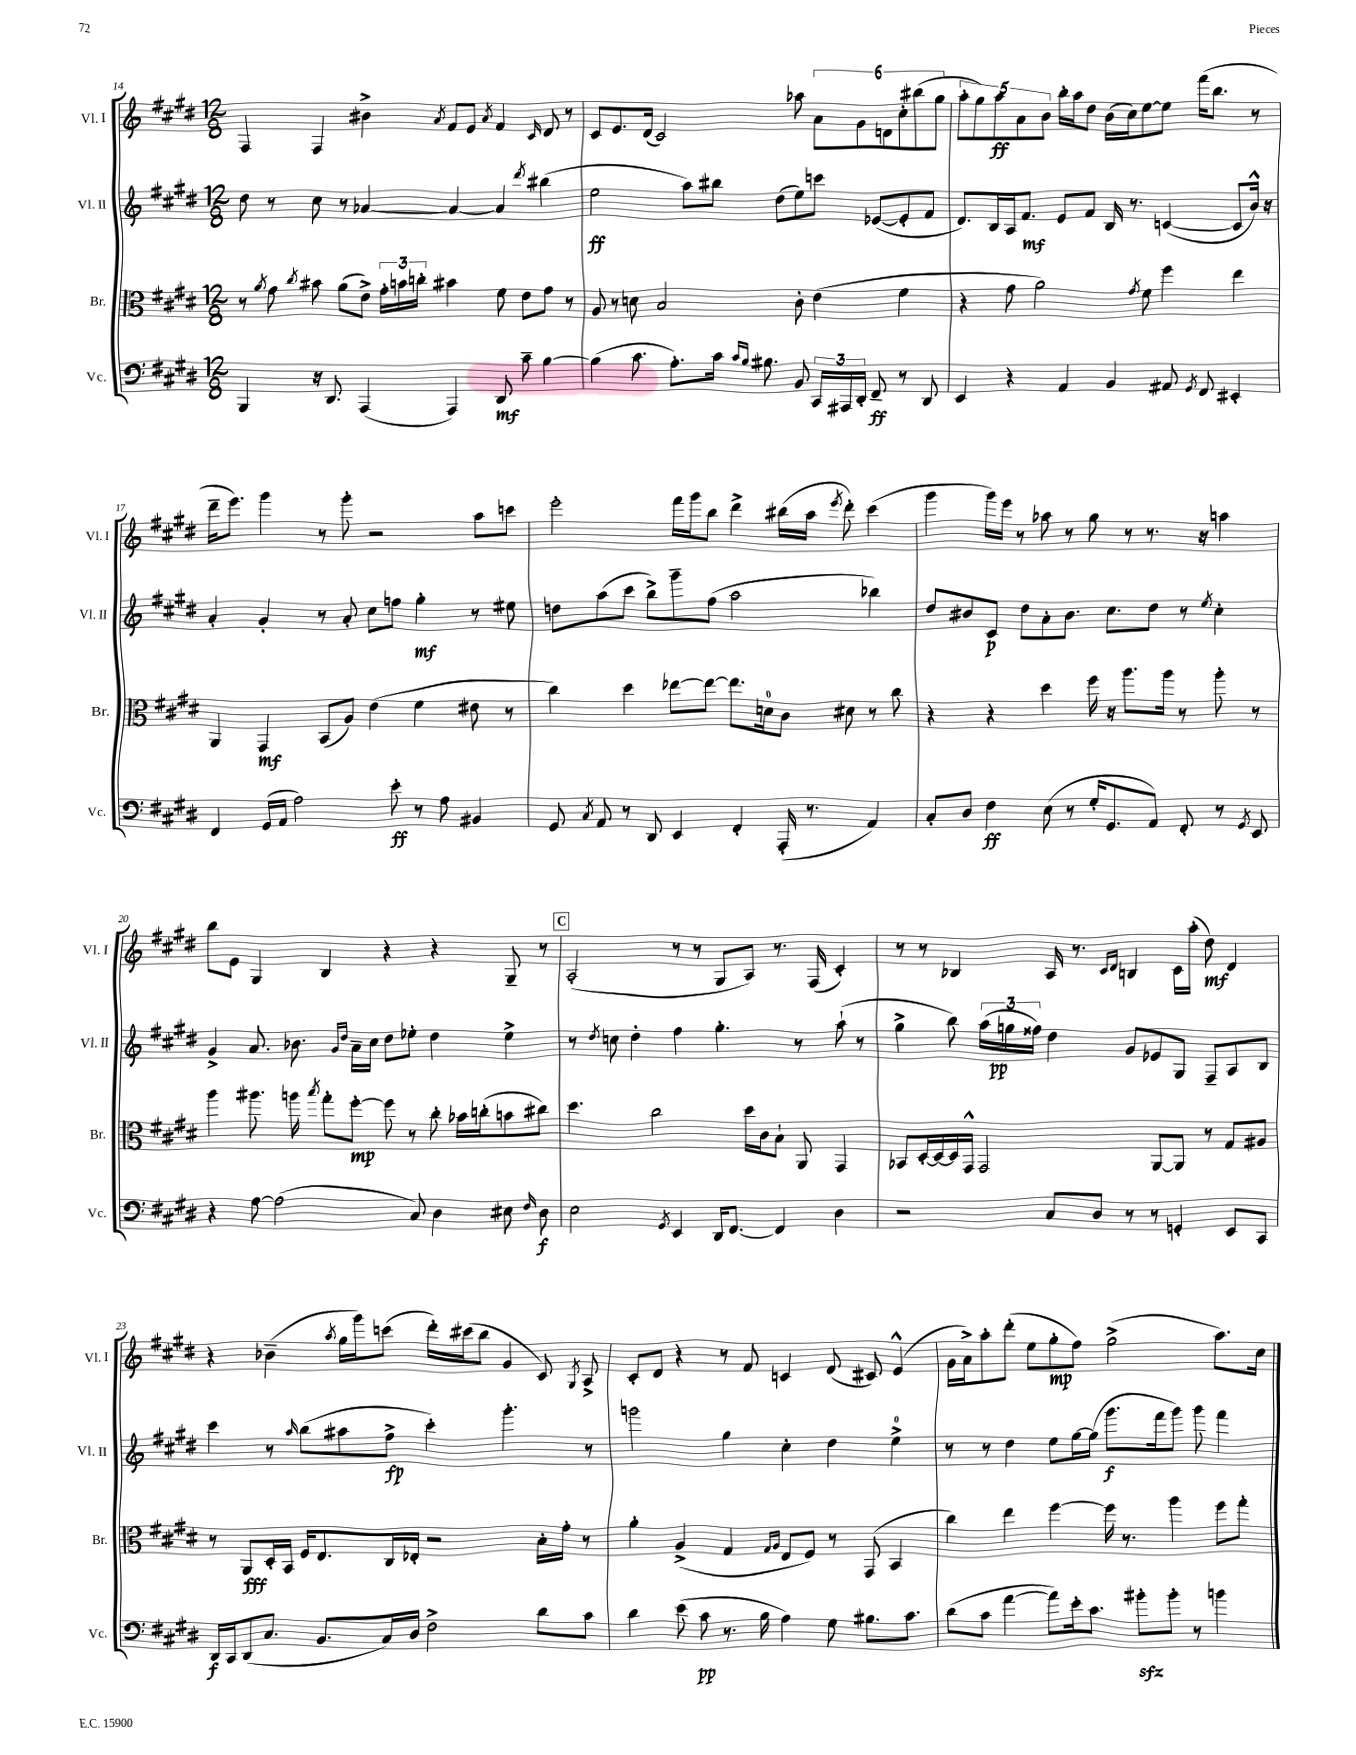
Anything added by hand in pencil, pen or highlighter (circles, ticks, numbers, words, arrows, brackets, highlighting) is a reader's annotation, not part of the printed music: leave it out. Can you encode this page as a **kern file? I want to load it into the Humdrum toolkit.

**kern	**dynam	**kern	**dynam	**kern	**dynam	**kern	**dynam
*part4	*part4	*part3	*part3	*part2	*part2	*part1	*part1
*staff4	*staff4	*staff3	*staff3	*staff2	*staff2	*staff1	*staff1
*I"Vc.	*	*I"Br.	*	*I"Vl. II	*	*I"Vl. I	*
*I'Vc.	*	*I'Br.	*	*I'Vl. II	*	*I'Vl. I	*
*clefF4	*	*clefC3	*	*clefG2	*	*clefG2	*
*k[f#c#g#d#]	*	*k[f#c#g#d#]	*	*k[f#c#g#d#]	*	*k[f#c#g#d#]	*
*M12/8	*	*M12/8	*	*M12/8	*	*M12/8	*
=14	=14	=14	=14	=14	=14	=14	=14
4BBB/	.	8r	.	8dd#\	.	4F#/	.
.	.	8qa/	.	.	.	.	.
.	.	8g#\	.	8r	.	.	.
.	.	8qcc#/	.	.	.	.	.
16r	.	8b#X\	.	8cc#\	.	4F#/	.
8.DD#/	.	.	.	.	.	.	.
.	.	(8a\L	.	8r	.	.	.
(4AAA/	.	8e^\J)	.	[4a-X/	.	4b#X^\	.
.	.	24g#'\LL	.	.	.	.	.
.	.	24bn\	.	.	.	.	.
.	.	24ccn'\JJ	.	.	.	.	.
.	.	.	.	.	.	8qa/	.
4AAA/)	.	4b#X\	.	4a-/_	.	8f#/L	.
.	.	.	.	.	.	8e/J	.
.	.	.	.	.	.	8qa/	.
8DD#/	mf	8f#\	.	4a-/]	.	4f#/	.
8c#~\	.	8e\L	.	.	.	.	.
.	.	.	.	8qddd#/	.	16qqc#/	.
[4B\	.	8g#\J	.	(4bb#X\	.	8d#/	.
.	.	8r	.	.	.	8r	.
=15	=15	=15	=15	=15	=15	=15	=15
(4B\]	.	8A/	.	2ee\	ff	8c#/L	.
.	.	8r	.	.	.	8.e/	.
8.c#\	.	8dn\	.	.	.	.	.
.	.	.	.	.	.	(16d#/Jk	.
.	.	2B/	.	.	.	2c#/)	.
8.A'\L)	.	.	.	.	.	.	.
.	.	.	.	8aa\L)	.	.	.
16c#\Jk	.	.	.	8bb#X\J	.	.	.
16qqc#/LL	.	.	.	.	.	.	.
16qqB/JJ	.	.	.	.	.	.	.
8.B#X\	.	.	.	.	.	.	.
.	.	.	.	(8dd#\L	.	.	.
8BB/	.	8c#'\	.	8ee\)	.	8aa-X\	.
24CC#/LL	.	(4e\	.	8cccn\J	.	12a\L	.
24AAA#X/	.	.	.	.	.	.	.
24DD#'/JJ	.	.	.	.	.	12g#\	.
8FF#~/	ff	.	.	([8e-X/L	.	.	.
.	.	.	.	.	.	12dn\	.
8r	.	4f#\	.	8e-'/]	.	12cc#'\	.
.	.	.	.	.	.	(12bb#X\	.
8DD#/	.	.	.	8f#/J	.	.	.
.	.	.	.	.	.	12gg#\J	.
=16	=16	=16	=16	=16	=16	=16	=16
4EE/	.	4r	.	8.d#/L)	.	10aa'\L	.
.	.	.	.	.	.	10gg#\)	.
.	.	.	.	16B/L	.	.	.
.	.	.	.	.	.	10aa\	ff
4r	.	8g#\	.	16A/J	.	.	.
.	.	.	.	.	.	10a\	.
.	.	.	.	8.f#/J	mf	.	.
.	.	2a\)	.	.	.	.	.
.	.	.	.	.	.	10b\J	.
4AA/	.	.	.	8e/L	.	16bb'\LL	.
.	.	.	.	.	.	16aa\J	.
.	.	.	.	8f#/J	.	8dd#\J	.
4BB/	.	.	.	16B/	.	(16b\LL	.
.	.	.	.	8.r	.	16cc#\J)	.
.	.	8qg#/	.	.	.	.	.
.	.	8f#\	.	.	.	[8ee\	.
8AA#X/	.	4ff#\	.	([4cn/	.	8ee\J]	.
8qGG#/	.	.	.	.	.	.	.
8FF#/	.	.	.	.	.	(16fff#\KL	.
.	.	.	.	.	.	8.bb\J	.
4EE#X'/	.	4ee\	.	8c/L]	.	.	.
.	.	.	.	16b^^/Jk)	.	8r	.
.	.	.	.	16r	.	.	.
!!LO:LB:g=z
=17	=17	=17	=17	=17	=17	=17	=17
4FF#/	.	4AA/	.	4a'/	.	16ddd#~\KL	.
.	.	.	.	.	.	8.eee\J)	.
(16GG#/LL	.	4GG#/	mf	4g#'/	.	4ggg#\	.
16AA/JJ	.	.	.	.	.	.	.
2A\)	.	.	.	.	.	.	.
.	.	(8BB/L	.	8r	.	8r	.
.	.	8A/J)	.	8a'/	.	8ggg#'\	.
.	.	(4e\	.	8cc#\L	.	2r	.
8e'\	ff	.	.	8ffn\J	.	.	.
8r	.	4f#\	.	4gg#'\	mf	.	.
8A\	.	.	.	.	.	.	.
4BB#X/	.	8e#X\	.	8r	.	8aa\L	.
.	.	8r	.	8ee#X\	.	8cccn\J	.
=18	=18	=18	=18	=18	=18	=18	=18
8GG#/	.	4cc#\)	.	8ddn\L	.	2eee'\	.
8qC#/	.	.	.	.	.	.	.
8AA/	.	.	.	(8aa\	.	.	.
8r	.	4dd#\	.	8ccc#\J	.	.	.
8DD#/	.	.	.	8bb^\L)	.	.	.
4EE/	.	[8ee-X\L	.	8ggg#~\	.	16fff#\LL	.
.	.	.	.	.	.	16ggg#\J	.
.	.	8ee-\J_	.	(8ff#\J	.	8bb\J	.
4FF#'/	.	8.ee-\L]	.	2aa\	.	4ddd#^\	.
.	.	16dn\k	.	.	.	.	.
(16AAA'/	.	8c#\J	.	.	.	(16bb#X\LL	.
8.r	.	.	.	.	.	16aa\JJ	.
.	.	.	.	.	.	8qeee/	.
.	.	8d#X\	.	.	.	8ddd#'\)	.
4AA/)	.	8r	.	4bb-X\)	.	(4ccc#\	.
.	.	8cc#\	.	.	.	.	.
=19	=19	=19	=19	=19	=19	=19	=19
8C#'/L	.	4r	.	8dd#/L	.	4ggg#\	.
8D#/J	.	.	.	8b#X/	.	.	.
4F#\	ff	4r	.	8c#/J	p	16ggg#\LL)	.
.	.	.	.	.	.	16eee\JJ	.
.	.	.	.	8dd#\L	.	8r	.
(8E\	.	4dd#\	.	8a'\	.	8aa-X\	.
8r	.	.	.	8.b#\J	.	8r	.
16G#'/KL	.	16ff#\	.	.	.	8gg#\	.
8.GG#/	.	16r	.	8.cc#\L	.	.	.
.	.	8.aa\L	.	.	.	8r	.
8AA/J)	.	.	.	8dd#\J	.	8.r	.
.	.	16aa\Jk	.	.	.	.	.
8FF#'/	.	8r	.	8r	.	.	.
.	.	.	.	.	.	16r	.
.	.	.	.	8qee/	.	.	.
8r	.	8aa'\	.	4cc#'\	.	4aan\	.
8qGG#/	.	.	.	.	.	.	.
8EE/	.	8r	.	.	.	.	.
!!LO:LB:g=z
=20	=20	=20	=20	=20	=20	=20	=20
4r	.	4aa\	.	4g#^/	.	8bb\L	.
.	.	.	.	.	.	8e\J	.
[8A\	.	8.aa#X\	.	8.a/	.	4G#/	.
(2A\]	.	.	.	.	.	.	.
.	.	16aan\	.	8.b-X\	.	.	.
.	.	8qbb/	.	.	.	.	.
.	.	8gg#'\L	.	.	.	4B/	.
.	.	.	.	16qqg#/LL	.	.	.
.	.	.	.	16qqdd#/JJ	.	.	.
.	.	[8ff#'\J	mp	16a~\LL	.	.	.
.	.	.	.	16cc#\JJ	.	.	.
.	.	8ff#\]	.	8dd#\L	.	4r	.
8C#/)	.	8r	.	8ee-X'\J	.	.	.
4D#\	.	8cc#'\	.	4dd#\	.	4r	.
.	.	16b-X\LL	.	.	.	.	.
.	.	(16ccn'\J	.	.	.	.	.
8E#X\	.	8bn\	.	4ee-^\	.	8G#~/	.
16qqF#/	.	.	.	.	.	.	.
8D#\	f	8cc#X\J)	.	.	.	8r	.
!!LO:REH:place=s1:t=C
=21	=21	=21	=21	=21	=21	=21	=21
2E\	.	4.dd#\	.	8r	.	(2A'/	.
.	.	.	.	8qdd#/	.	.	.
.	.	.	.	8ccn\	.	.	.
.	.	.	.	4dd#'\	.	.	.
.	.	2cc#\	.	.	.	.	.
8qGG#/	.	.	.	.	.	.	.
4EE/	.	.	.	4ff#\	.	8r	.
.	.	.	.	.	.	8r	.
16DD#/KL	.	.	.	4.gg#'\	.	8G#/L	.
[8.FF#/J	.	.	.	.	.	.	.
.	.	16dd#\LL	.	.	.	8A/J)	.
.	.	16c#\J	.	.	.	.	.
4FF#/]	.	8B`\J	.	.	.	8.r	.
.	.	8AA/	.	8r	.	.	.
.	.	.	.	.	.	(16F#/	.
4D#\	.	4GG#/	.	(8aa`\	.	4c#'/)	.
.	.	.	.	8r	.	.	.
=22	=22	=22	=22	=22	=22	=22	=22
2r	.	8BB-X/L	.	4gg#^\	.	8r	.
.	.	[16D#'/L	.	.	.	8r	.
.	.	16D#/_	.	.	.	.	.
.	.	16D#/]	.	8bb\)	.	4B-X/	.
.	.	16GG#^^/JJ	.	.	.	.	.
.	.	2GG#/	.	(24aa\LL	.	.	.
.	.	.	.	24ggn\	pp	.	.
.	.	.	.	24ff##X\JJ)	.	.	.
8C#/L	.	.	.	4dd#\	.	16A/	.
.	.	.	.	.	.	8.r	.
8D#/J	.	.	.	.	.	.	.
.	.	.	.	.	.	16qqc#/LL	.
.	.	.	.	.	.	16qqd#/JJ	.
8r	.	.	.	8g#/L	.	4Bn/	.
8r	.	[8AA/L	.	8e-X/	.	.	.
4GGn'/	.	8AA/J]	.	8G#/J	.	16c#\LL	.
.	.	.	.	.	.	(16aa'\JJ	.
.	.	8r	.	8F#~/L	.	8dd#\)	mf
8EE/L	.	8G#/L	.	8A/	.	4d#/	.
8CC#/J	.	8A#X/J	.	8B/J	.	.	.
!!LO:LB:g=z
=23	=23	=23	=23	=23	=23	=23	=23
16DD#/LL	f	8r	.	4ccc#\	.	4r	.
16CC#/J	.	.	.	.	.	.	.
(8DD#/	.	8AA/L	fff	.	.	.	.
8.C#/J	.	16D#'/L	.	8r	.	(4b-X~\	.
.	.	16BB/JJ	.	.	.	.	.
.	.	.	.	16qqaa/	.	.	.
.	.	16F#/KL	.	(8bb\L	.	.	.
8.BB/L	.	8.E/	.	.	.	.	.
.	.	.	.	.	.	8qaa/	.
.	.	.	.	8aa#X\	.	16gg#\LL	.
.	.	.	.	.	.	16ggg#\J)	.
16C#/L)	.	16C#/L	.	8ff#^\J	fp	(8cccn\J	.
16D#/JJ	.	16E-X'/JJ	.	.	.	.	.
2F#^\	.	2r	.	4ccc#'\)	.	16ddd#'\LL)	.
.	.	.	.	.	.	(16ccc#X\J	.
.	.	.	.	.	.	8bb\J	.
.	.	.	.	4.ggg#'\	.	4g#/	.
8d#\L	.	16B'\LL	.	.	.	8c#/)	.
.	.	16g#'\JJ	.	.	.	.	.
.	.	.	.	.	.	8qG#/	.
8c#\J	.	8r	.	8r	.	8A^/	.
=24	=24	=24	=24	=24	=24	=24	=24
4d#\	.	4a'\	.	2gggn\	.	8c#'/L	.
.	.	.	.	.	.	8d#/J	.
(8e\	.	(4A^/	.	.	.	4r	.
8c#\	pp	.	.	.	.	.	.
8.r	.	4G#/	.	4gg#\	.	8r	.
.	.	.	.	.	.	8f#/	.
16B\	.	.	.	.	.	.	.
.	.	16qqG#/LL	.	.	.	.	.
.	.	16qqA/JJ	.	.	.	.	.
4A\)	.	8E/L	.	4cc#'\	.	4cn/	.
.	.	8F#/J)	.	.	.	.	.
8G#\	.	8r	.	4dd#\	.	(8d#/	.
8.B#X\L	.	(8GG#/	.	.	.	8c#X/)	.
.	.	4BB/	.	4ee^\	.	(4e^^/	.
8.c#\J	.	.	.	.	.	.	.
=25	=25	=25	=25	=25	=25	=25	=25
(8d#\L	.	4cc#\)	.	8r	.	16g#\LL	.
.	.	.	.	.	.	16a^\J)	.
8c#\J	.	.	.	8r	.	8aa'\	.
[4a\	.	4ee\	.	4dd#\	.	(8ddd#'\J	.
.	.	.	.	.	.	8ee\L	.
8a\L])	.	[4ff#\	.	8ee\L	.	8gg#'\	mp
16e'\k	.	.	.	[16gg#\L	.	8ff#\J)	.
8.c#\J	.	.	.	(16gg#\JJ]	.	.	.
.	.	16ff#\]	.	8.ggg#\L	f	(2gg#^\	.
.	.	8.r	.	.	.	.	.
8b#Xzz'\L	.	.	.	.	.	.	.
.	.	.	.	16fff#\k	.	.	.
8b#'\J	.	4aa\	.	8ggg#\J)	.	.	.
8r	.	.	.	8ggg#\	.	.	.
4bn\	.	8ff#\L	.	4fff#\	.	8.aa\L)	.
.	.	8gg#'\J	.	.	.	.	.
.	.	.	.	.	.	16cc#\Jk	.
==	==	==	==	==	==	==	==
*-	*-	*-	*-	*-	*-	*-	*-
